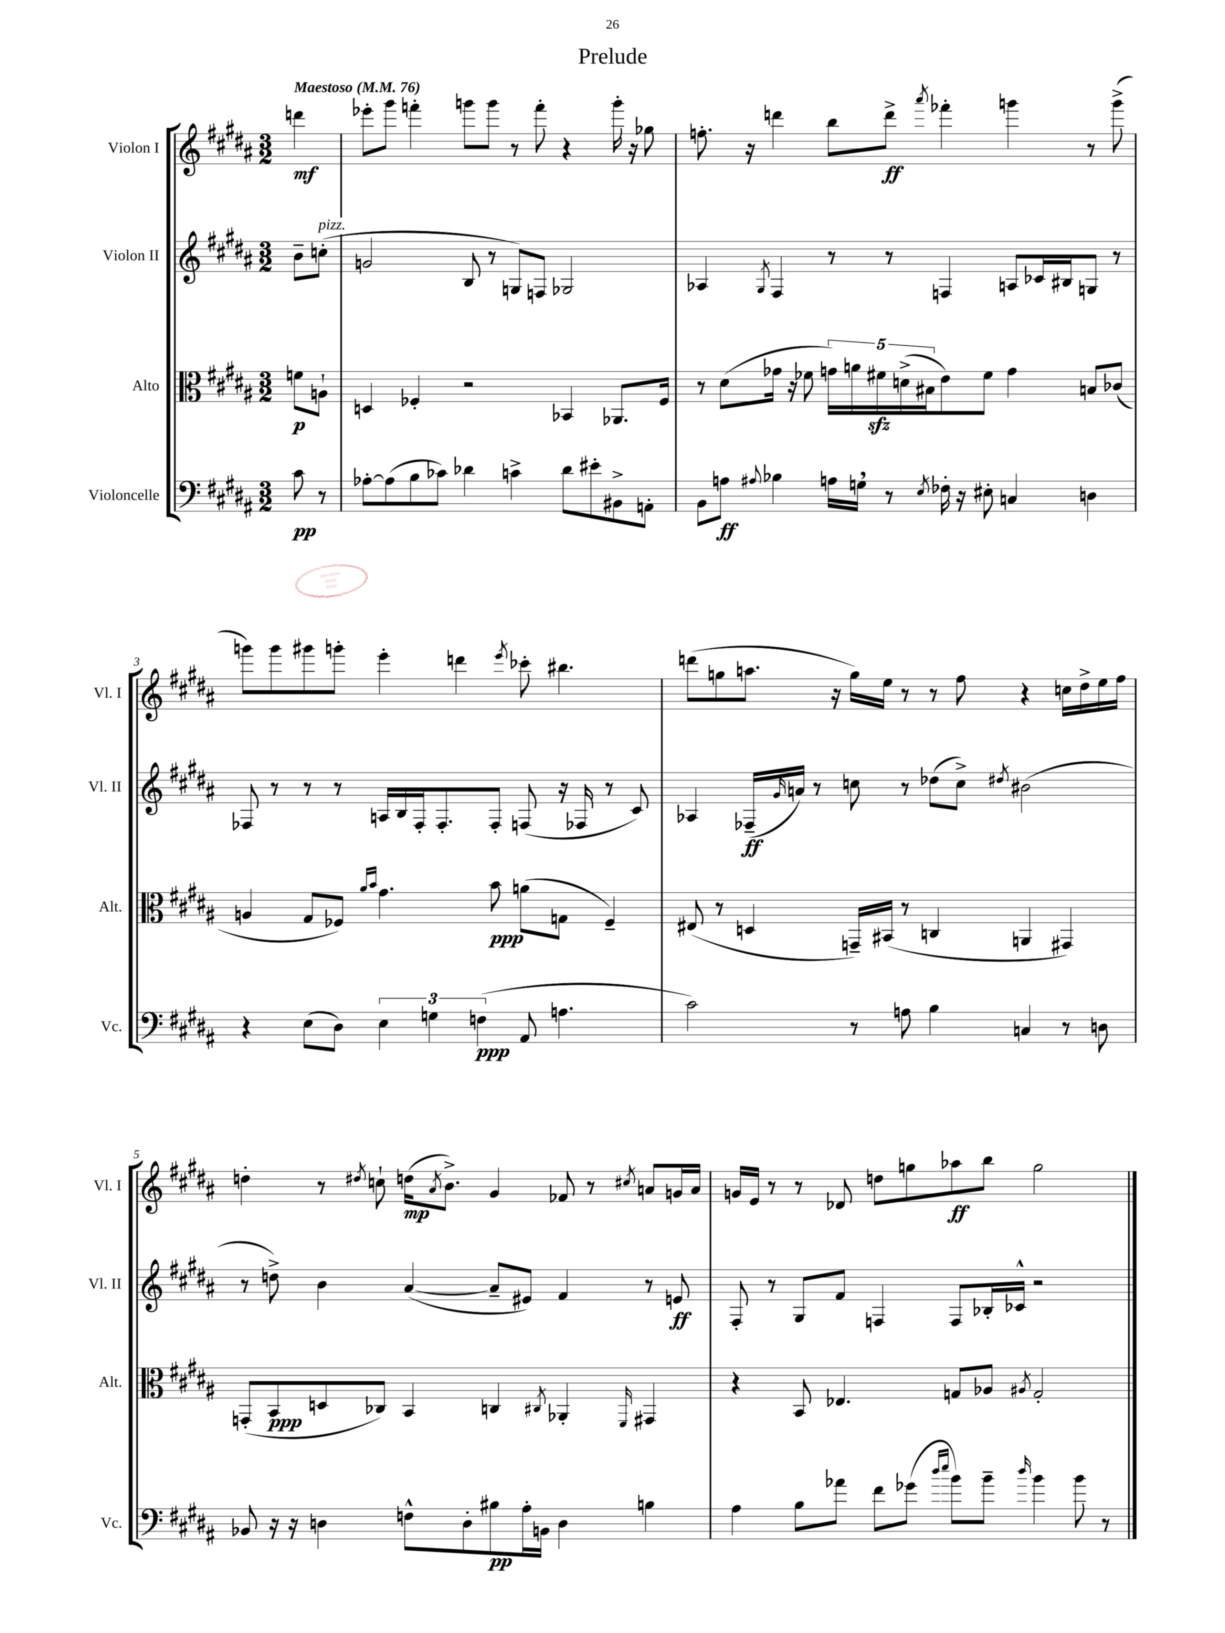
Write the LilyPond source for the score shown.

\header { title = "Prelude" }
<<
\new StaffGroup <<
\new Staff = "s0" \with { instrumentName = "Violon I" shortInstrumentName = "Vl. I" } {
    \clef treble \key b \major \numericTimeSignature \time 3/2 \partial 4 \tempo "Maestoso" 4 = 76
    d'''4\mf |
    ees'''8-. gis'''8 f'''4-. g'''8 g'''8 r8 f'''8-. r4 g'''16-. r16 ges''8 |
    f''8.-. r16 d'''4 b''8 d'''8->\ff \acciaccatura { ais'''8 } fes'''4-. g'''4 r8 g'''8->( |
    g'''8) g'''8 gis'''8 g'''8-. e'''4-. d'''4 \acciaccatura { e'''8 } ces'''8-. bis''4. |
    d'''8( g''8 a''8. r16 g''16) e''16 r8 r8 fis''8 r4 c''16 dis''16-> e''16 fis''16 |
    d''4-. r8 \acciaccatura { dis''8 } c''8-! d''16\mp( \acciaccatura { ais'8 } b'8.->) gis'4 fes'8 r8 \acciaccatura { cis''8 } a'8 g'16 a'16 |
    g'16 e'16 r8 r8 des'8 d''8 g''8 aes''8\ff b''8 g''2 \bar "|." |
}
\new Staff = "s1" \with { instrumentName = "Violon II" shortInstrumentName = "Vl. II" } {
    \clef treble \key b \major \numericTimeSignature \time 3/2 \partial 4
    b'8-- c''8-.^\markup { \italic "pizz." }( |
    g'2 b8 r8 g8) f8 ges2 |
    aes4 \acciaccatura { gis8 } fis4 r8 r8 f4 a8 ces'16 bis16 g8 r8 |
    fes8 r8 r8 r8 a16 b16 fes16-. fes8.-. fes8-. f8( r16 fes16 r8 cis'8) |
    aes4 fes16--\ff( \grace { gis'16 } a'16) r8 c''8 r8 des''8( c''8->) \acciaccatura { dis''8 } bis'2( |
    r8 d''8->) b'4 ais'4~( ais'8-- eis'8) fis'4 r8 e'8\ff |
    fis8-. r8 gis8 fis'8 f4 f8 bes16-. ces'16-^ r2 \bar "|." |
}
\new Staff = "s2" \with { instrumentName = "Alto" shortInstrumentName = "Alt." } {
    \clef alto \key b \major \numericTimeSignature \time 3/2 \partial 4
    f'8\p a8-! |
    d4 fes4-. r2 bes,4 aes,8. fes16 |
    r8 dis'8( ges'16 r16 fes'8 \tuplet 5/4 { g'16) a'16 fis'16\sfz d'16->( bis16 } e'8) fis'8 g'4 b8 ces'8( |
    a4 gis8 fes8) \grace { ais'16 b'16 } gis'4. b'8\ppp a'8( g8 fes4--) |
    eis8( r8 d4 g,16--) bis,16( r8 c4 a,4 gis,4) |
    g,8-.( b,8\ppp d8 ces8) b,4 c4 \acciaccatura { cis8 } aes,4-. \grace { fis,16 } gis,4 |
    r4 b,8 ees4. g8 aes8 \acciaccatura { ais8 } g2-. \bar "|." |
}
\new Staff = "s3" \with { instrumentName = "Violoncelle" shortInstrumentName = "Vc." } {
    \clef bass \key b \major \numericTimeSignature \time 3/2 \partial 4
    cis'8\pp r8 |
    aes8~-. aes8( b8 ces'8) des'4 c'4-> des'8 eis'8-. bis,8-> a,8-. |
    b,8 a8\ff \appoggiatura { ais8 } bes4 a16 g16 \breathe r8 \acciaccatura { e8 } fes16-. r16 eis8-. c4 d4 |
    r4 e8( dis8) \tuplet 3/2 { e4 g4 f4\ppp( } ais,8 a4. |
    cis'2) r8 a8 b4 c4 r8 d8 |
    bes,8 r16 r16 d4 f8-^ d8-. bis8\pp ais16-. b,16 d4 b4 |
    ais4 b8 aes'8 fis'8 ges'8( \grace { dis''16 e''16 } b'8) b'8-- \grace { dis''16 } b'4 b'8 r8 \bar "|." |
}
>>
>>
